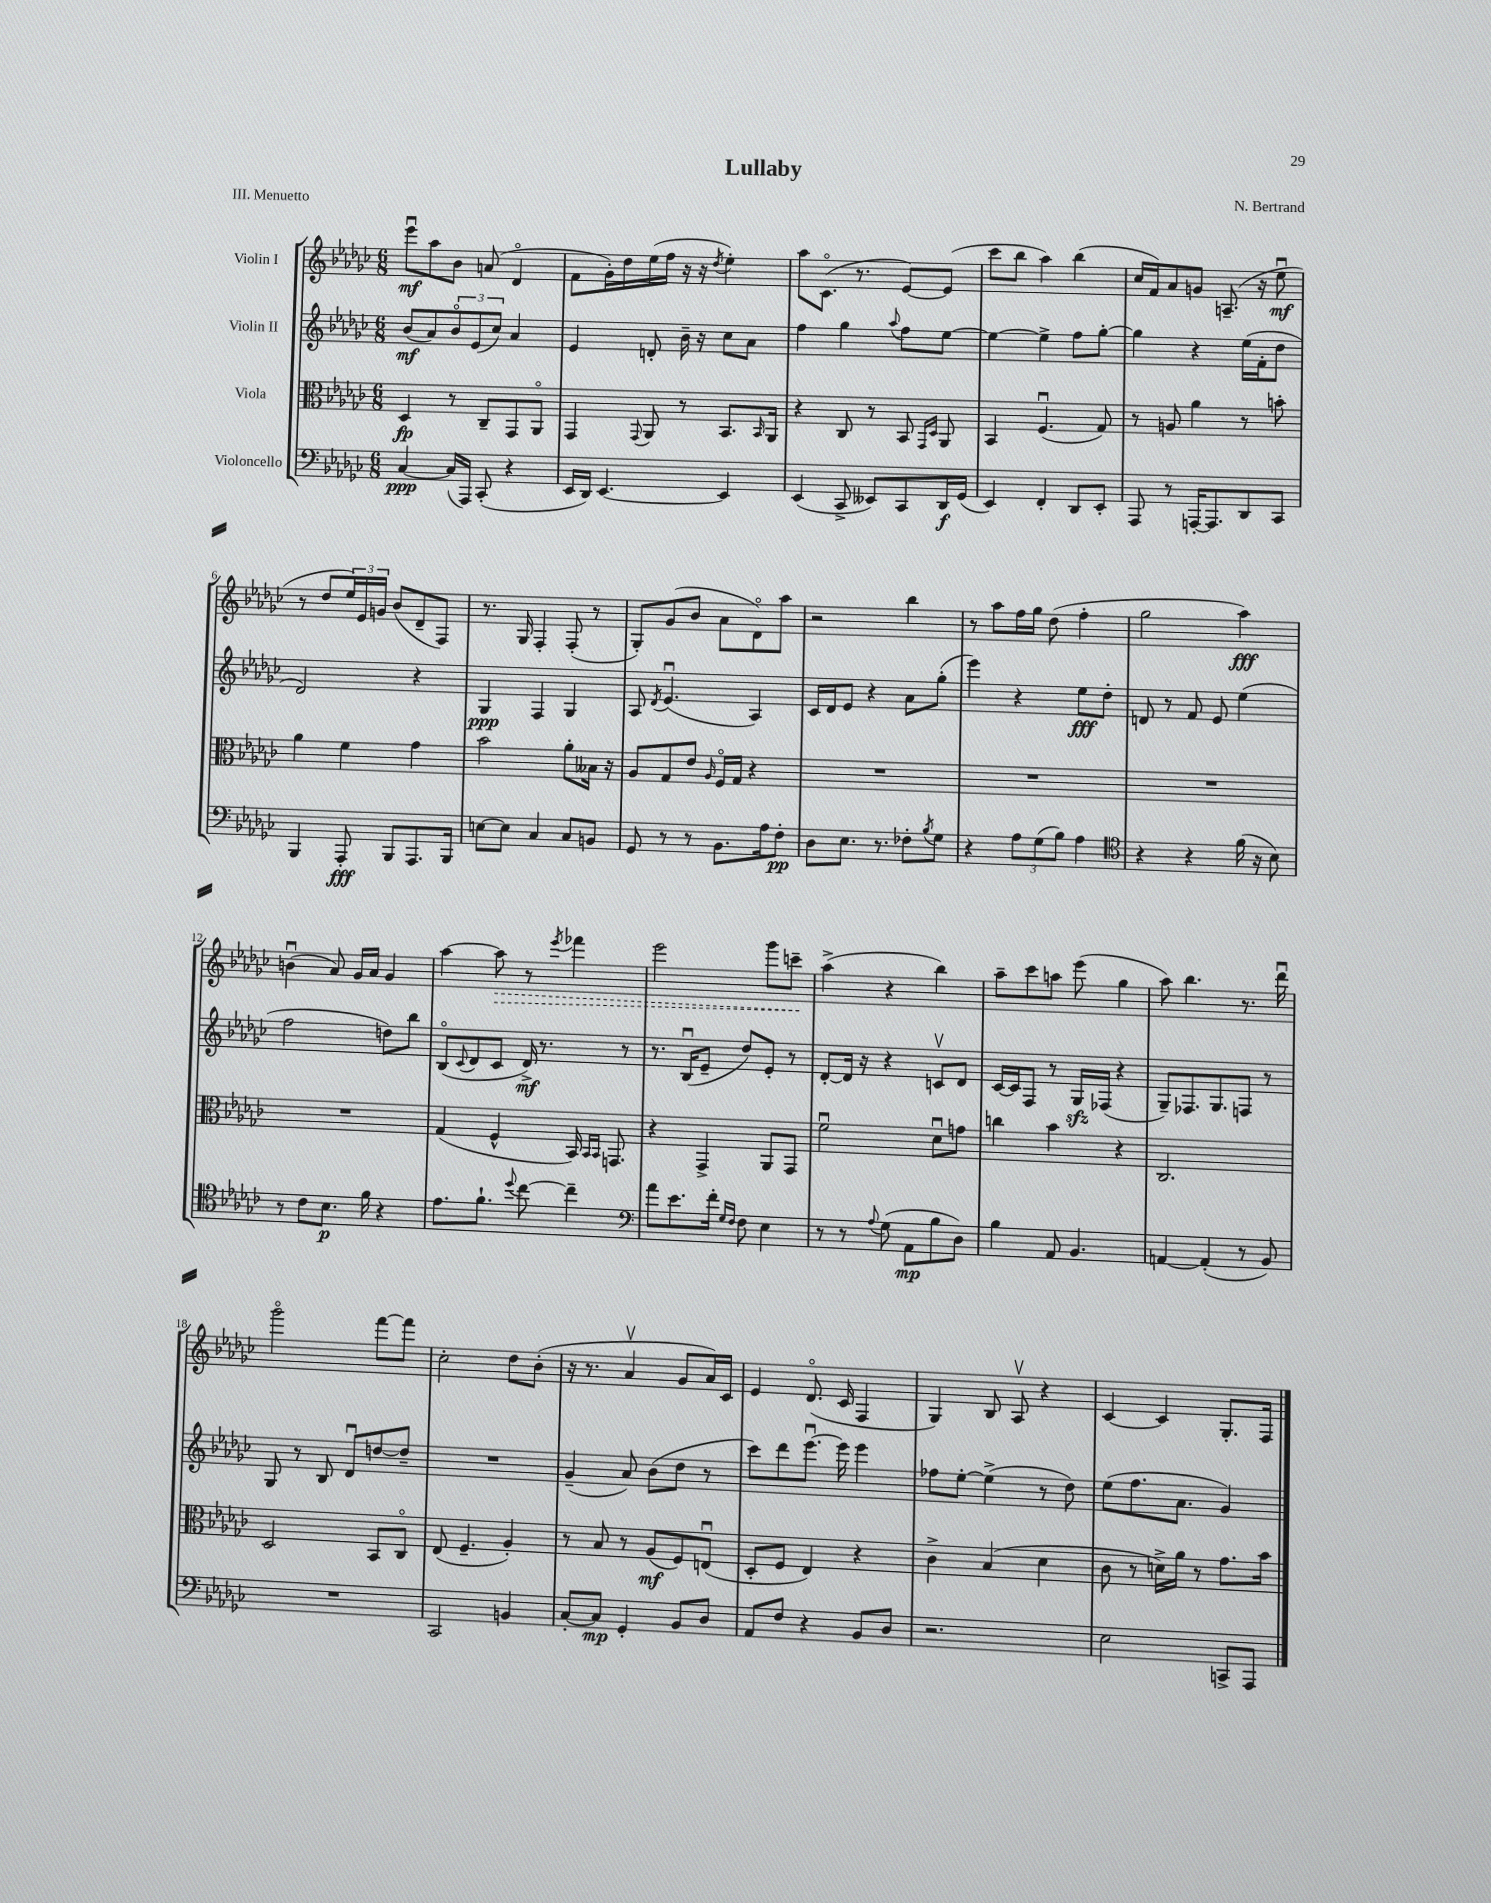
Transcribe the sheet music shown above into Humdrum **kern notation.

**kern	**kern	**kern	**kern
*staff4	*staff3	*staff2	*staff1
*clefF4	*clefC3	*clefG2	*clefG2
*k[b-e-a-d-g-c-]	*k[b-e-a-d-g-c-]	*k[b-e-a-d-g-c-]	*k[b-e-a-d-g-c-]
*M6/8	*M6/8	*M6/8	*M6/8
[4C-	4D-	(8b-	8eee-u
.	.	8a-)	8aa-
(16C-]	8r	12b-o	8b-
16AAA-)	.	.	.
.	.	(12e-	.
(8CC-'	8C-~	.	(8a
.	.	12cc-)	.
4r	8GG-	4a-	4d-o
.	8AA-o	.	.
=	=	=	=
16EE-	4GG-	4e-	8f
16DD-)	.	.	.
[4.EE-	.	.	16g-')
.	.	.	16dd-
.	8qqGG-	.	.
.	8AA-	8d'	(16ee-
.	.	.	16ff
.	8r	16b-~	16r
.	.	16r	16r
.	.	.	8qdd-
4EE-]	8.BB-	8cc-	4ee-')
.	.	8a-	.
.	16qqBB-	.	.
.	16AA-	.	.
=	=	=	=
(4EE-	4r	4ff	8aa-
.	.	.	(8.c-o
8CC-^	8C-	4gg-	.
.	.	.	8.r
8EE--)	8r	.	.
.	.	8qqaa-	.
8CC-	8BB-	8ff	[8e-)
.	16qqGG-	.	.
.	16qqD-	.	.
16DD-	8AA-	[8ee-	(8e-]
(16GG-	.	.	.
=	=	=	=
4EE-)	4BB-	4ee-_	8ccc-
.	.	.	8bb-
4FF'	(4.Fu	4ee-^]	4aa-)
8DD-	.	8ff	(4bb-
8EE-'	8G-)	[8gg-'	.
=	=	=	=
8AAA-	8r	4gg-]	16cc-
.	.	.	16f)
8r	8A	.	8a-
[16AAA'	4a-	4r	8g
8.AAA]	.	.	.
.	.	.	(8.A~
8DD-	8r	(16ee-	.
.	.	16f'	16r
8CC-	8b'	8dd-	8ee-u
=	=	=	=
4BBB-	4a-	2d-)	8r
.	.	.	8dd-
8AAA-'	4f	.	24ee-)
.	.	.	24e-
.	.	.	24g
8BBB-	.	.	(8b-
8.AAA-	4g-	4r	8d-~
.	.	.	8F)
16BBB-	.	.	.
=	=	=	=
[8E	2b-	4G-	8.r
8E]	.	.	.
.	.	.	16G-
4C-	.	4F	4F'
8C-	8a-'	4G-	(8F'
8BB	16B--	.	8r
.	16r	.	.
=	=	=	=
8GG-	8A-	8A-	8G-')
.	.	8qd-	.
8r	8G-	(4.e-u	(8g-
8r	8e-	.	8b-
.	16qqA-	.	.
8.BB-	16Fo	.	8a-
.	16G-	.	.
.	4r	4A-)	8d-o)
16A-	.	.	.
8F'	.	.	8aa-
=	=	=	=
8D-	2.r	16c-	2r
.	.	16d-	.
8.E-	.	8e-	.
.	.	4r	.
8.r	.	.	.
8F-'	.	8a-	4bb-
8qB-	.	.	.
8G-	.	(8gg-'	.
=	=	=	=
4r	2.r	4eee-)	8r
.	.	.	8aa-
12A-	.	4r	16ff
.	.	.	16gg-
(12G-	.	.	.
.	.	.	(8dd-
12B-)	.	.	.
4A-	.	8ee-	4ff'
.	.	8dd-'	.
=	=	=	=
*clefC4	*	*	*
4r	2.r	8d	2gg-
.	.	8r	.
4r	.	8f	.
.	.	8e-	.
(16f	.	(4ee-	4aa-)
16r	.	.	.
8B-)	.	.	.
=	=	=	=
8r	2.r	2ff	(4bu
8c-	.	.	.
8.B-	.	.	8a-)
.	.	.	16g-
16f	.	.	16a-
4r	.	8dd)	4g-
.	.	8bb-	.
=	=	=	=
8.e-	(4G-	(8B-o	[4aa-
.	.	8qqc-	.
.	.	8d-	.
8.f`	.	.	.
.	4F^^	8c-	8aa-]
8qqdd-	.	.	.
[8cc-	.	16d-^)	8r
.	.	8.r	.
.	.	.	8qeee-
4cc-~]	16BB-)	.	4fff-
.	16qqBB-	.	.
.	16qqBB-	.	.
.	8.GG	.	.
.	.	8r	.
=	=	=	=
*clefF4	*	*	*
8a-	4r	8.r	2eee-
8.e-	.	.	.
.	.	(16B-u	.
.	4GG-^	8e-~	.
16f'	.	.	.
16qqG-	.	.	.
16qqF	.	.	.
8F	.	8dd-)	.
4E-	8AA-	8e-'	8ggg-
.	8GG-	8r	8ccc~
=	=	=	=
8r	2fu	[8d-'	(4aa-^
8r	.	16d-]	.
.	.	16r	.
8qqA-	.	.	.
(8G-	.	4r	4r
8AA-	.	.	.
8B-	8d-u	8cv	4bb-)
8D-)	8g	8d-	.
=	=	=	=
4B-	4cc	[16c-	8aa-~
.	.	16c-]	.
.	.	8F	8ccc-
8AA-	4b-	8r	8aa
4.BB-	.	16G-	(8eee-
.	.	(16F-	.
.	4r	4r	4gg-
=	=	=	=
[4AA	2.C-	8G-~)	8aa-)
.	.	8.F-	4.bb-
(4AA']	.	.	.
.	.	8.G-	.
8r	.	8F	8.r
8BB-)	.	8r	.
.	.	.	16ddd-u
=	=	=	=
2.r	2D-	8G-	2ggg-o
.	.	8r	.
.	.	8B-	.
.	.	8d-u	.
.	8BB-	[8dd	[8fff
.	8C-o	8dd~]	8fff]
=	=	=	=
2CC-	(8E-	2.r	2cc-'
.	4.F~	.	.
4BB	4A-')	.	8dd-
.	.	.	(8b-'
=	=	=	=
[8C-'	8r	(4g-~	16r
.	.	.	8.r
8C-]	8B-	.	.
4GG-'	8r	8a-)	4a-v
.	(8A-	(8b-	.
8BB-	8F)	8dd-	8g-
8D-	(8Eu	8r	16a-)
.	.	.	16c-
=	=	=	=
8AA-	8D-'	8ccc-)	4e-
8F	8F	8ddd-	.
4r	4E-)	[8.eee-u	(8.d-o
.	.	16eee-]	16c-
8BB-	4r	4eee-	4F
8D-	.	.	.
=	=	=	=
2.r	4c-^	8ff-	4G-)
.	.	[8ee-'	.
.	(4B-	(4ee-^]	8B-
.	.	.	8A-v
.	4d-	8r	4r
.	.	8dd-)	.
=	=	=	=
2E-	8c-	(8ee-	[4c-
.	8r	8.ff	.
.	16d^)	.	4c-]
.	16a-	8.a-	.
.	8r	.	.
8CC^	8.g-	4g-)	8.G-'
8AAA-	.	.	.
.	16b-	.	16F
==	==	==	==
*-	*-	*-	*-
